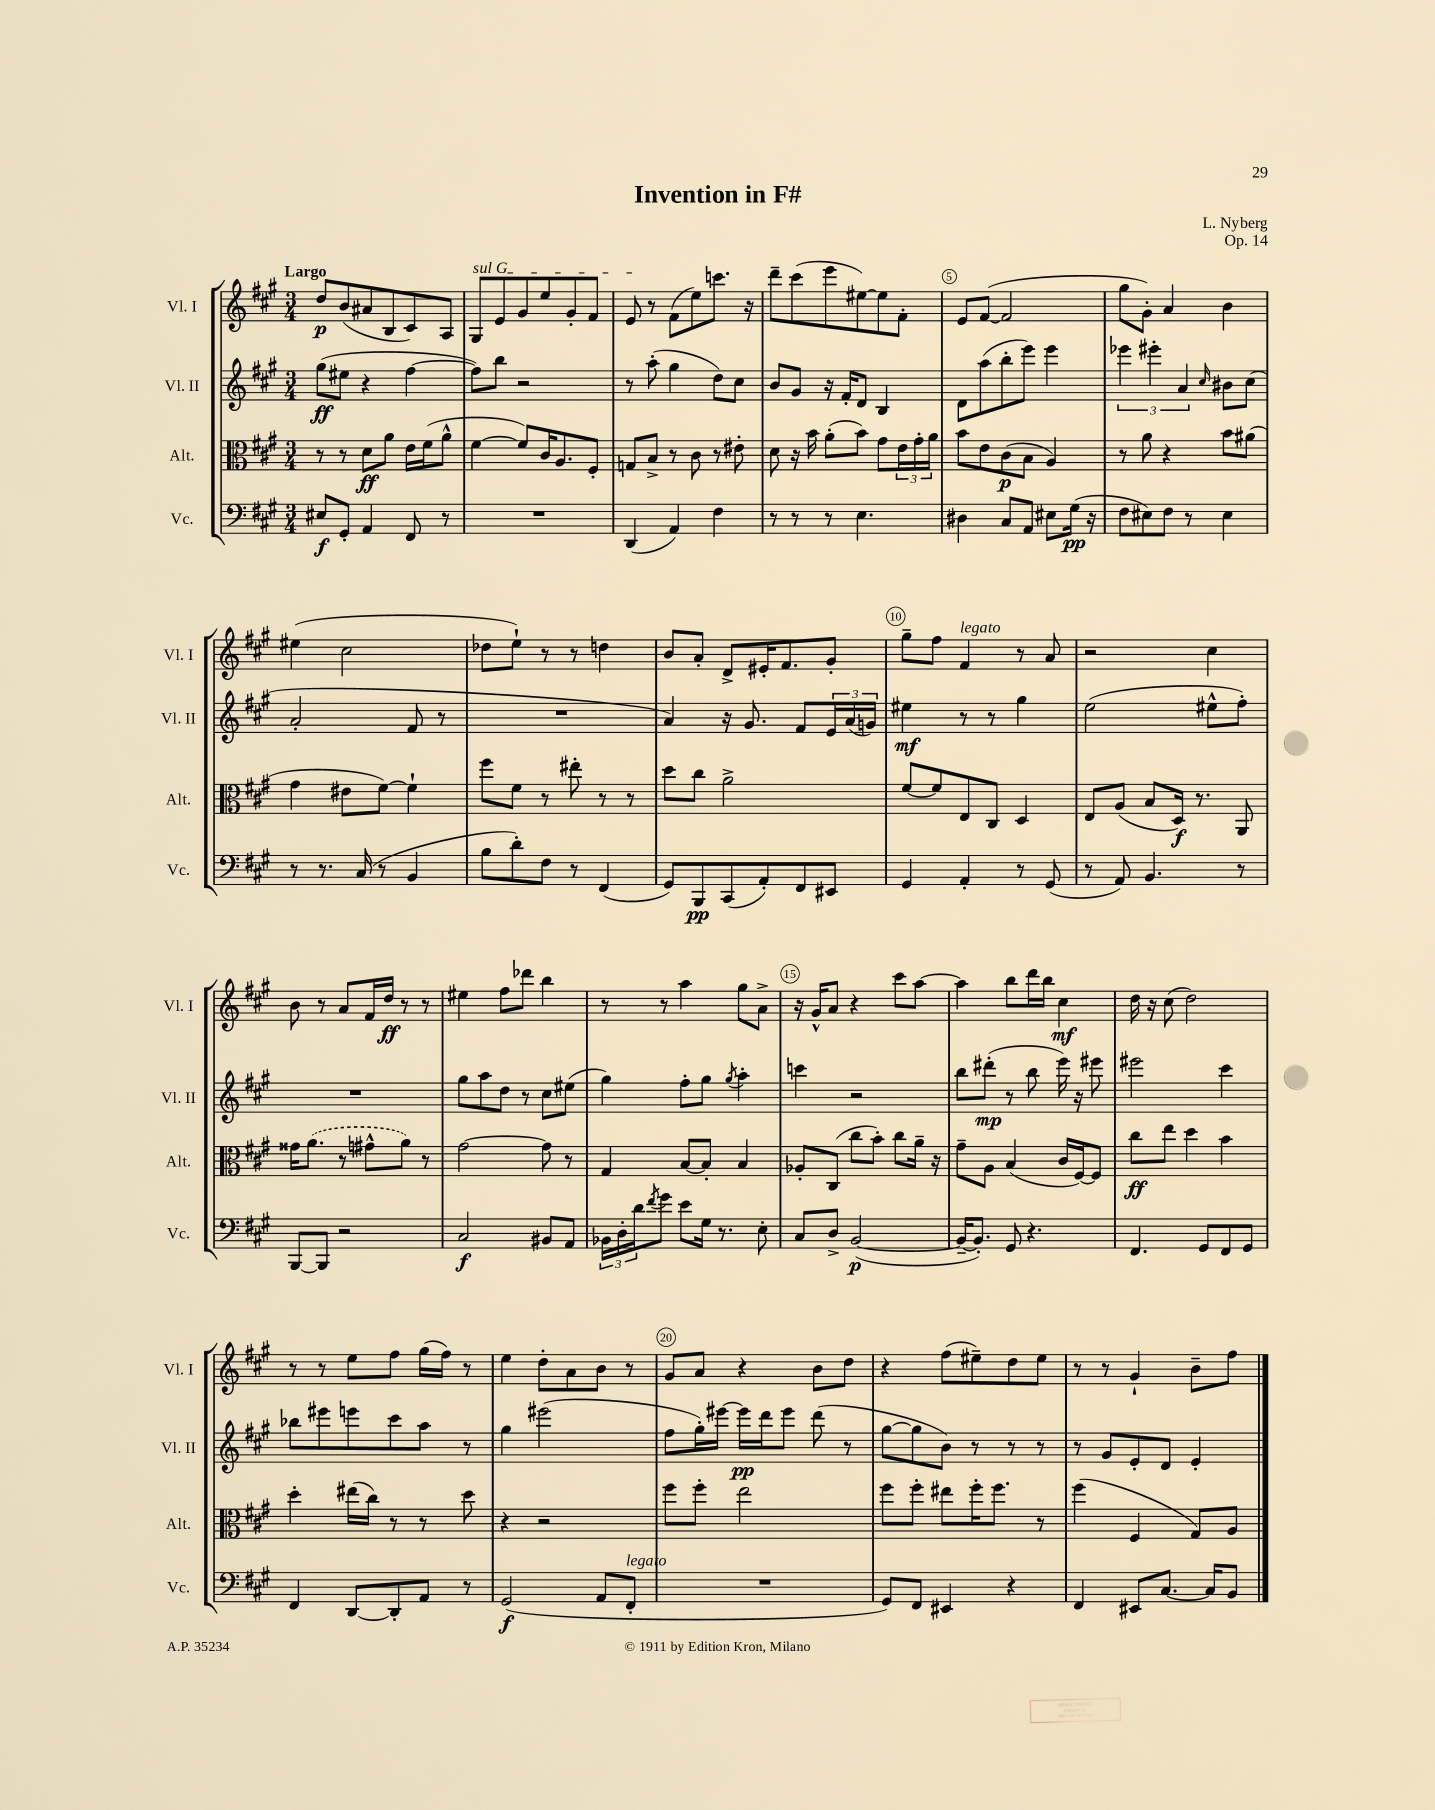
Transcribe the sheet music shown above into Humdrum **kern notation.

**kern	**kern	**kern	**kern
*staff4	*staff3	*staff2	*staff1
*clefF4	*clefC3	*clefG2	*clefG2
*k[f#c#g#]	*k[f#c#g#]	*k[f#c#g#]	*k[f#c#g#]
*M3/4	*M3/4	*M3/4	*M3/4
8E#/L	8r	(8gg#\L	8dd/L
8GG#'/J	8r	8ee#\J	(8b/
4AA/	8d\L	4r	8a#/
.	8a\J	.	8B/
8FF#/	16e\LL	[4ff#\	8c#/)
.	(16f#\J	.	.
8r	8a^^\J	.	8A/J
=	=	=	=
2.r	[4f#\	8ff#\]L)	8G#/L
.	.	8bb\J	8e/
.	8f#/]L)	2r	8g#/
.	16c#/K	.	8ee/
.	8.A/	.	.
.	.	.	8g#'/
.	8F#'/J	.	8f#/J
=	=	=	=
(4DD/	8G/L	8r	8e/
.	8B^/J	(8aa'\	8r
4AA/)	8r	4gg#\	(8f#\L
.	8c#\	.	8ee\)
4F#\	8r	8dd\L)	8.ccc\J
.	8e#'\	8cc#\J	.
.	.	.	16r
=	=	=	=
8r	8d\	8b/L	8ddd~\L
8r	16r	8g#/J	(8ccc#\
.	16b\	.	.
8r	(8a'\L	16r	8eee\
.	.	16f#'/LK	.
4.E\	8b\J)	8d/J	[8ee#\)
.	8g#\L	4B/	8ee#\]
.	24e\L	.	8f#'\J
.	24g#'\	.	.
.	24a\JJ	.	.
=	=	=	=
4D#\	8b\L	8d\L	8e/L
.	8e\	(8aa\	([8f#/J
8C#/L	(8c#\	8bb'\	2f#/]
8AA/J	8B\J	8eee\J)	.
8E#\L	4A/)	4eee\	.
(16G#\Jk	.	.	.
16r	.	.	.
=	=	=	=
8F#\L	8r	6eee-\	8gg#\L
8E#\)	8a\	.	8g#'\J)
.	.	6eee#'\	.
8F#\J	4r	.	4a/
.	.	6a/	.
8r	.	.	.
.	.	16qqcc#/	.
4E#\	8b\L	8b#\L	4b\
.	(8a#\J	(8cc#\J	.
=	=	=	=
8r	4g#\	2a'/	(4ee#\
8.r	.	.	.
.	8e#\L	.	2cc#\
(16C#/	.	.	.
8r	[8f#\J)	.	.
4BB/	4f#`\]	8f#/	.
.	.	8r	.
=	=	=	=
8B\L	8ff#\L	2.r	8dd-\L
8d'\)	8f#\J	.	8ee`\J)
8F#\J	8r	.	8r
8r	8ee#'\	.	8r
(4FF#/	8r	.	4dd\
.	8r	.	.
=	=	=	=
8GG#/L)	8dd\L	4a/)	8b/L
8BBB/	8cc#\J	.	8a'/J
(8CC#/	2a^\	16r	8d^/L
.	.	8.g#/	.
8AA'/)	.	.	16e#'/K
.	.	.	8.f#/
8FF#/	.	8f#/L	.
8EE#/J	.	24e/L	8g#'/J
.	.	(24a/	.
.	.	24g/JJ)	.
=	=	=	=
4GG#/	[8f#/L	4ee#\	8gg#~\L
.	8f#/]	.	8ff#\J
4AA'/	8E/	8r	4f#/
.	8C#/J	8r	.
8r	4D/	4gg#\	8r
(8GG#/	.	.	8a/
=	=	=	=
8r	8E/L	(2ee\	2r
8AA/)	(8A/J	.	.
4.BB/	8B/L	.	.
.	16D/Jk)	.	.
.	8.r	.	.
.	.	8ee#^^\L	4cc#\
8r	8AA/	8ff#'\J)	.
=	=	=	=
[8BBB/L	16g##\LK	2.r	8b\
.	(8.a\J	.	.
8BBB/]J	.	.	8r
2r	8r	.	8a/L
.	8g#^^\L	.	16f#/L
.	.	.	16dd/JJ
.	8a\J)	.	8r
.	8r	.	8r
=	=	=	=
2C#/	[2g#\	8gg#\L	4ee#\
.	.	8aa\	.
.	.	8dd\J	8ff#\L
.	.	8r	8ddd-\J
8BB#/L	8g#\]	8cc#\L	4bb\
8AA/J	8r	(8ee#\J	.
=	=	=	=
24BB-\LL	4G#/	4gg#\)	8r
24D'\	.	.	.
24d\J	.	.	.
8qf#/	.	.	.
8g#\J	.	.	8r
8e\L	[8B/L	8ff#'\L	4aa\
16G#\Jk	8B'/]J	8gg#\J	.
8.r	.	.	.
.	.	8qgg#/	.
.	4B/	4aa'\	8gg#\L
8E'\	.	.	8a^\J
=	=	=	=
8C#/L	8A-'/L	4ccc\	16r
.	.	.	16g#^^/LK
8D^/J	(8C#/J	.	8a/J
([2BB/	8cc#\L	2r	4r
.	8b'\J)	.	.
.	8cc#\L	.	8ccc#\L
.	16a~\Jk	.	[8aa\J
.	16r	.	.
=	=	=	=
16BB~/_LK	8g#~\L	8bb\L	4aa\]
8.BB'/]J)	.	.	.
.	8A\J	(8ddd#'\J	.
8GG#/	(4B/	8r	8bb\L
4.r	.	8bb\	16ddd\L
.	.	.	16bb\JJ
.	16c#/LL	16eee\)	4cc#\
.	[16F#/J)	16r	.
.	8F#/]J	8eee#\	.
=	=	=	=
4.FF#/	8cc#\L	2eee#\	16dd\
.	.	.	16r
.	8ee\J	.	(8cc#\
.	4dd\	.	2dd\)
8GG#/L	.	.	.
8FF#/	4b\	4ccc#\	.
8GG#/J	.	.	.
=	=	=	=
4FF#/	4dd'\	8bb-\L	8r
.	.	8eee#\	8r
[8DD/L	(16ee#\LL	8eee\	8ee\L
.	16cc#\JJ)	.	.
8DD'/]	8r	8ccc#\	8ff#\J
8AA/J	8r	8aa\J	(16gg#\LL
.	.	.	16ff#\JJ)
8r	8dd\	8r	8r
=	=	=	=
(2GG#/	4r	4gg#\	4ee\
.	2r	(2eee#\	8dd'\L
.	.	.	8a\
8AA/L	.	.	8b\J
8FF#'/J	.	.	8r
=	=	=	=
2.r	8ff#\L	8ff#\L	8g#/L
.	8ff#'\J	16gg#'\L)	8a/J
.	.	[16eee#\JJ	.
.	2ee\	16eee#\]LL	4r
.	.	16ddd\J	.
.	.	8eee#\J	.
.	.	(8ddd\	8b\L
.	.	8r	8dd\J
=	=	=	=
8GG#/L)	8ff#\L	[8gg#\L	4r
8FF#/J	8ff#'\J	8gg#\]	.
4EE#/	8ee#\L	8b\J)	(8ff#\L
.	16ff#'\K	8r	8ee#~\)
.	8.ff#\J	.	.
4r	.	8r	8dd\
.	8r	8r	8ee#\J
=	=	=	=
4FF#/	(4ff#\	8r	8r
.	.	8g#/L	8r
8EE#/L	4F#/	8e'/	4g#`/
[8.C#/J	.	8d/J	.
.	8G#/L)	4e'/	8b~\L
16C#/]LK	.	.	.
8BB/J	8A/J	.	8ff#\J
==	==	==	==
*-	*-	*-	*-
